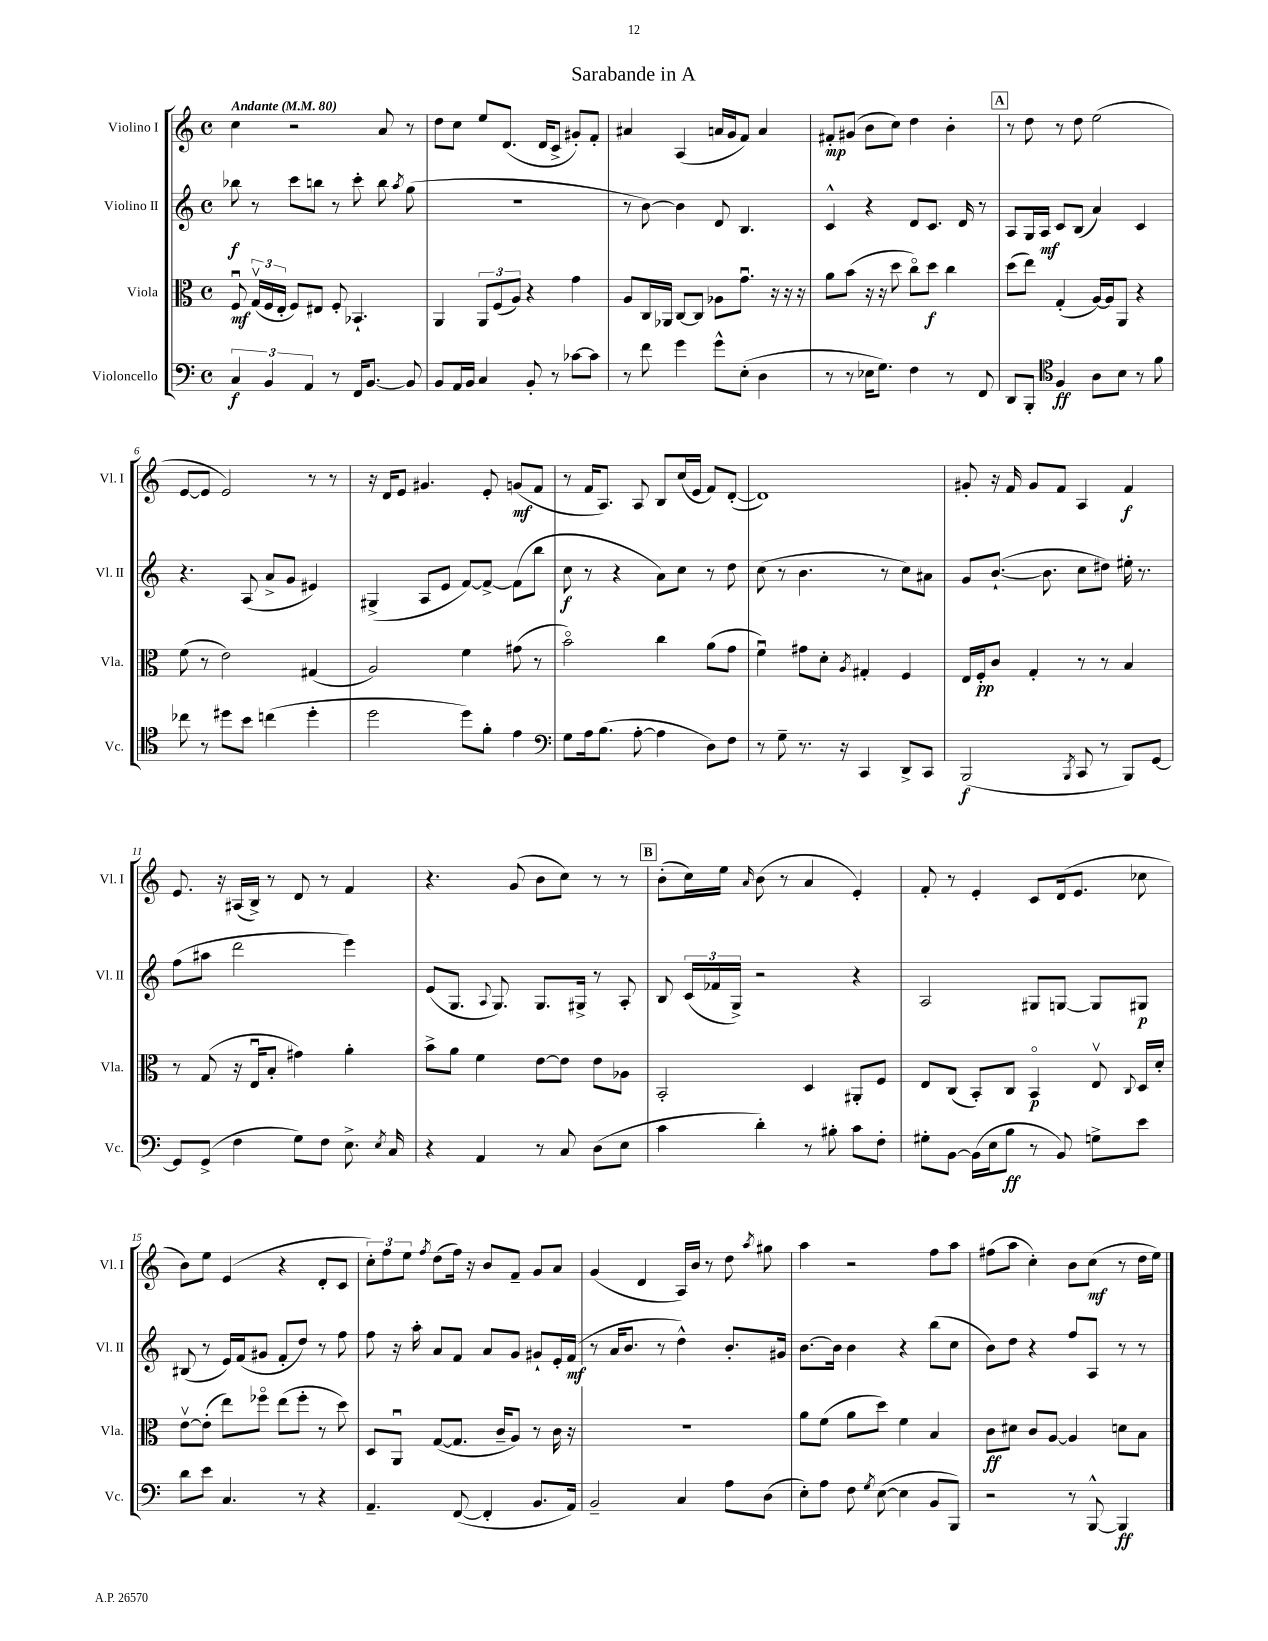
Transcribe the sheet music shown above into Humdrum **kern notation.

**kern	**kern	**kern	**kern
*staff4	*staff3	*staff2	*staff1
*clefF4	*clefC3	*clefG2	*clefG2
*k[]	*k[]	*k[]	*k[]
*M4/4	*M4/4	*M4/4	*M4/4
*met(c)	*met(c)	*met(c)	*met(c)
*MM80	*MM80	*MM80	*MM80
6C/	8Fu/	8bb-\	4cc\
.	(24Gv/LL	8r	.
6BB/	24F/	.	.
.	24E'/JJ	.	.
.	8F/L)	8ccc\L	2r
6AA/	.	.	.
.	8E#/J	8bb\J	.
8r	8F'/	8r	.
16FF/LK	4.BB-`/	8ccc'\	.
[8.BB/J	.	.	.
.	.	8bb\	8a/
.	.	8qaa/	.
8BB/]	.	(8gg\	8r
=	=	=	=
8BB/L	4AA/	1r	8dd\L
16AA/L	.	.	8cc\J
16BB/JJ	.	.	.
4C/	12AA/L	.	8ee/L
.	(12F/	.	.
.	.	.	(8.d/J
.	12A/J)	.	.
8BB'/	4r	.	.
.	.	.	16d/LK
8r	.	.	8c^/J
[8c-\L	4g\	.	8g#'/L)
8c-\]J	.	.	8f'/J
=	=	=	=
8r	8A/L	8r	4a#/
8f\	16C/L	[8b\)	.
.	16AA-/JJ	.	.
4g\	[8C/L	4b\]	(4A/
.	8C/]J	.	.
8g^^\L	8A-\L	8d/	16a/LL
.	.	.	16g/J
(8E'\J	8.gu\J	4.B/	8f/J)
4D\	.	.	4a/
.	16r	.	.
.	16r	.	.
.	16r	.	.
=	=	=	=
8r	8a\L	4c^^/	8f#'/L
8r	(8b\J	.	(8g#/J
16E-\LK	16r	4r	8b\L
8.G\J)	16r	.	.
.	8dd\	.	8cc\J)
4F\	8cco\L)	8d/L	4dd\
.	8dd\J	8.c/J	.
8r	4cc\	.	4b'\
.	.	16d/	.
8FF/	.	8r	.
=	=	=	=
8DD/L	(8dd\L	8A/L	8r
8BBB'/J	8ee\J)	16G/L	8dd\
.	.	16A/JJ	.
*clefC4	*	*	*
4F/	(4G'/	8c/L	8r
.	.	(8B/J	8dd\
8A\L	[16A/LL)	4a/)	(2ee\
.	16A/]J	.	.
8B\J	8AA/J	.	.
8r	4r	4c/	.
8f\	.	.	.
=	=	=	=
8cc-\	(8f\	4.r	[8e/L
8r	8r	.	8e/]J
8dd#\L	2e\)	.	2e/)
8b\J	.	(8A/	.
(4cc\	.	8a^/L	.
.	.	8g/J	.
4dd#'\	(4G#/	4e#/)	8r
.	.	.	8r
=	=	=	=
2dd\	2A/)	(4G#^/	16r
.	.	.	16d/LK
.	.	.	8e/J
.	.	8A/L	4.g#/
.	.	8e/J	.
8dd\L)	4f\	[8f/L)	.
8f'\J	.	8f^/_J	8e'/
4e\	(8g#\	(8f\]L	(8g/L
.	8r	8bb\J	8f/J
=	=	=	=
*clefF4	*	*	*
8G\L	2bo\)	8cc\	8r
16A\k	.	8r	16f/LK
(8.B\J	.	.	8.A/J)
.	.	4r	.
[8A'\	.	.	8A/
4A\]	4cc\	8a\L)	8B/L
.	.	8cc\J	(16cc/L
.	.	.	16e/JJ
8D\L)	(8a\L	8r	8f/L)
8F\J	8g\J	8dd\	([8d'/J
=	=	=	=
8r	4fu\)	(8cc\	1d])
8G~\	.	8r	.
8.r	8g#\L	4.b\	.
.	8d'\J	.	.
16r	.	.	.
.	8qA/	.	.
4CC/	4G#'/	.	.
.	.	8r	.
8DD^/L	4F/	8cc\L)	.
8CC/J	.	8a#\J	.
=	=	=	=
(2BBB/	16E/LL	8g/L	8g#'/
.	16F'/J	.	.
.	8c/J	([8.b`/J	16r
.	.	.	16f/
.	4G'/	.	8g#/L
.	.	8.b\]	.
.	.	.	8f/J
8qBBB/	.	.	.
8CC/	8r	8cc\L	4A/
8r	8r	8dd#\J)	.
8BBB/L)	4B/	16ee#'\	4f/
.	.	8.r	.
[8GG/J	.	.	.
=	=	=	=
8GG/]L	8r	(8ff\L	8.e/
(8GG^/J	(8G/	8aa#\J	.
.	.	.	16r
4F\	16r	2ddd\	(16A#/LL
.	16Eu/LK	.	16B^/JJ)
.	8B'/J	.	8r
8G\L)	4g#\)	.	8d/
8F\J	.	.	8r
8.E^\	4a'\	4eee\)	4f/
8qE/	.	.	.
16C/	.	.	.
=	=	=	=
4r	8b^\L	(8e/L	4.r
.	8a\J	8.G/J	.
4AA/	4f\	.	.
.	.	8qqA/	.
.	.	8.G/)	.
.	.	.	(8g/
8r	[8e\L	8.G/L	8b\L
8C/	8e\]J	.	8cc\J)
.	.	16G#^/Jk	.
(8D\L	8e\L	8r	8r
8E\J	8A-\J	8A'/	8r
=	=	=	=
4c\	2BB'/	8B/	(8b'\L
.	.	(24c/LL	16cc\L)
.	.	24f-/	.
.	.	.	16ee\JJ
.	.	24G^/JJ)	.
.	.	.	16qqa/
4d'\)	.	2r	(8b\
.	.	.	8r
8r	4D/	.	4a/
8B#'\	.	.	.
8c\L	8AA#'/L	4r	4e'/)
8F'\J	8F/J	.	.
=	=	=	=
8G#'\L	8E/L	2A/	8f'/
[8BB\J	(8C/J	.	8r
(16BB\]LL	8BB'/L)	.	4e'/
16E\J	.	.	.
8B\J	8C/J	.	.
8r	4BBo/	8G#/L	8c/L
8BB/)	.	[8G/J	(16d/k
.	.	.	8.e/J
8G^\L	8Ev/	8G/]L	.
.	8qqC/	.	.
8e\J	16D/LL	8G#/J	8cc-\
.	16d'/JJ	.	.
=	=	=	=
8d\L	[8ev\L	(8B#/	8b\L)
8e\J	(8e'\]J	8r	8ee\J
4.C/	8ee\L)	16e/LL)	(4e/
.	.	(16f/J	.
.	8ff-o\J	8g#/J	.
.	(8ee\L	8f'/L	4r
8r	8ff-'\J	8dd/J)	.
4r	8r	8r	8d'/L
.	8dd\)	8ff\	8c/J
=	=	=	=
4.AA~/	8D/L	8ff\	12cc'\L)
.	.	.	12ff\
.	8AAu/J	16r	.
.	.	.	12ee\J
.	.	16aa'\	.
.	.	.	8qff/
.	([8G/L	8a/L	(8dd\L
([8FF/	8.G/]J	8f/J	16ff\Jk)
.	.	.	16r
4FF'/]	.	8a/L	8b/L
.	16c~/LK	.	.
.	8A/J)	8g/J	8f~/J
8.BB/L	8r	8g#`/L	8g/L
.	16c\	16e'/L	8a/J
16AA/Jk)	16r	(16f/JJ	.
=	=	=	=
2BB~/	1r	8r	(4g/
.	.	16a/LK	.
.	.	8.b/J	.
.	.	.	4d/
.	.	8r	.
4C/	.	4dd^^\)	16A/LL)
.	.	.	16b/JJ
.	.	.	8r
8A\L	.	8.b'/L	8dd\
.	.	.	8qaa/
(8D\J	.	.	8gg#\
.	.	16g#/Jk	.
=	=	=	=
8E'\L)	8a\L	[8.b\L	4aa\
8A\J	(8f\J	.	.
.	.	16b\]Jk	.
8F\	8a\L	4b\	2r
8qG/	.	.	.
([8E\	8dd\J)	.	.
4E\]	4f\	4r	.
8BB/L	4B/	(8bb\L	8ff\L
8BBB/J)	.	8cc\J	8aa\J
=	=	=	=
2r	8c\L	8b\L)	(8ff#\L
.	8d#\J	8dd\J	8aa\J
.	8c/L	4r	4cc'\)
.	[8A/J	.	.
8r	4A/]	8ff/L	8b\L
[8BBB^^/	.	8A/J	(8cc\J
4BBB/]	8d\L	8r	8r
.	8B\J	8r	16dd\LL
.	.	.	16ee\JJ)
==	==	==	==
*-	*-	*-	*-
